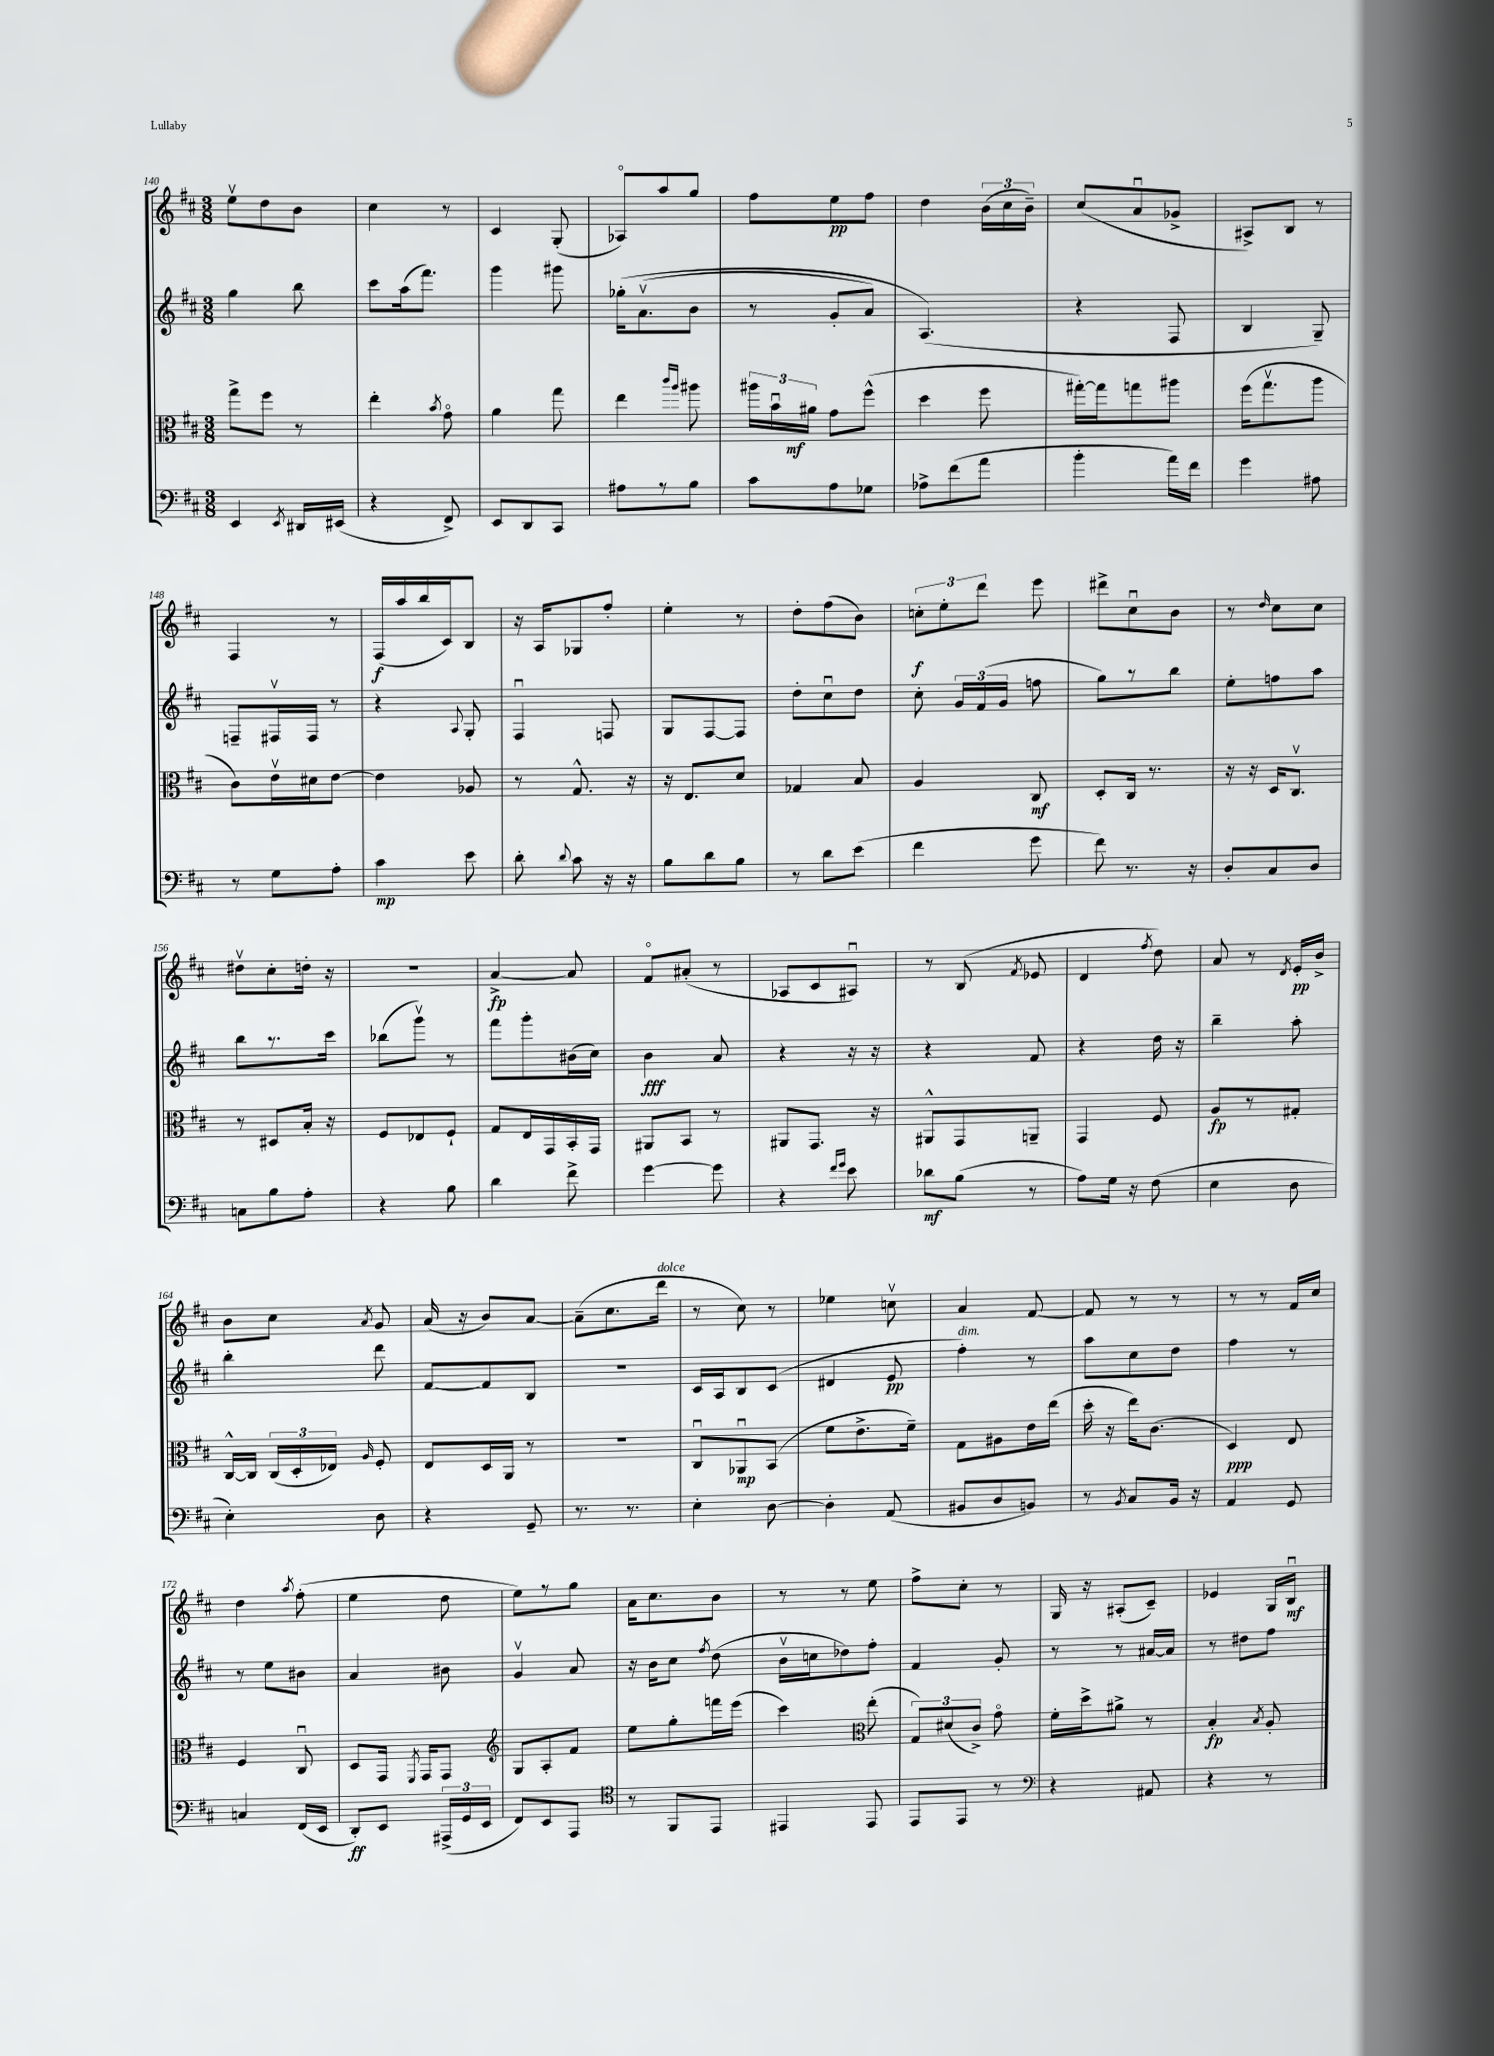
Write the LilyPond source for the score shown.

<<
\new StaffGroup <<
\new Staff = "s0" {
    \clef treble \key d \major \numericTimeSignature \time 3/8
    \autoBeamOff e''8[\upbow d''8 b'8] |
    cis''4 r8 |
    cis'4 g8-.( |
    aes8[\flageolet) a''8 g''8] |
    fis''8[ e''8\pp fis''8] |
    d''4 \tuplet 3/2 { b'16[( cis''16 b'16]--) } |
    cis''8[( a'8\downbow ges'8]-> |
    ais8[->) b8] r8 |
    fis4 r8 |
    fis16[\f( a''16 b''16 cis'16) b8] |
    r16 a16[ ges8 fis''8]-. |
    e''4-. r8 |
    d''8[-. fis''8( b'8]) |
    \tuplet 3/2 { c''8[-.\f e''8-. d'''8] } e'''8 |
    dis'''8[-> cis''8\downbow b'8] |
    r8 \grace { d''16 } cis''8[ cis''8] |
    dis''8[\upbow cis''8-. d''16]-. r16 |
    r4. |
    a'4~->\fp a'8 |
    fis'8[\flageolet ais'8]-.( r8 |
    aes8[ cis'8 ais8]\downbow) |
    r8 b8( \acciaccatura { fis'8 } ees'8 |
    d'4 \acciaccatura { fis''8 } d''8) |
    a'8 r8 \acciaccatura { d'8 } e'16[-.\pp b'16]-> |
    b'8[ cis''8] \acciaccatura { a'8 } g'8 |
    a'16( r16 b'8[) a'8]~ |
    a'8[--( cis''8. d'''16]^\markup { \italic "dolce" } |
    r8 cis''8) r8 |
    ees''4 c''8\upbow |
    a'4 fis'8~ |
    fis'8 r8 r8 |
    r8 r8 fis'16[ cis''16] |
    d''4 \acciaccatura { a''8 } fis''8-.( |
    e''4 d''8 |
    e''8[) r8 g''8] |
    a'16[ cis''8. b'8] |
    r8 r8 e''8 |
    fis''8[-> cis''8]-. r8 |
    g16 r16 ais8[-.( cis'8]--) |
    ees'4 g16[ b16]\downbow\mf \bar "|." |
}
\new Staff = "s1" {
    \clef treble \key d \major \numericTimeSignature \time 3/8
    \autoBeamOff g''4 b''8 |
    cis'''8[ a''16( fis'''8.]) |
    g'''4 gis'''8 |
    ges''16[-.\( a'8.\upbow( b'8] |
    r8 g'8[-. a'8]) |
    a4.(\) |
    r4 fis8 |
    b4 g8--) |
    f8[-- fis16\upbow fis16] r8 |
    r4 \appoggiatura { a8 } g8-. |
    fis4\downbow f8 |
    g8[ fis8~ fis8] |
    d''8[-. cis''8\downbow d''8] |
    cis''8-. \tuplet 3/2 { g'16[ fis'16( g'16] } f''8 |
    g''8[) r8 b''8] |
    e''8[-. f''8 a''8] |
    b''8[ r8. cis'''16] |
    bes''8[( g'''8]\upbow) r8 |
    fis'''8[ g'''8-. bis'16( cis''16]) |
    b'4\fff a'8 |
    r4 r16 r16 |
    r4 fis'8 |
    r4 d''16 r16 |
    b''4-- a''8-. |
    b''4-. d'''8 |
    fis'8[~ fis'8 b8] |
    r4. |
    cis'16[ a16 b8 cis'8]( |
    dis'4 e'8\pp |
    fis''4-.^\markup { \italic "dim." }) r8 |
    a''8[ cis''8 d''8] |
    fis''4 r8 |
    r8 e''8[ bis'8] |
    a'4 bis'8 |
    g'4\upbow a'8 |
    r16 b'16[ cis''8] \acciaccatura { fis''8 } d''8( |
    b'16[\upbow c''16 des''8) fis''8]-. |
    fis'4 g'8-. |
    r8 r8 ais'16[~ ais'16] |
    r8 dis''8[ fis''8] \bar "|." |
}
\new Staff = "s2" {
    \clef alto \key d \major \numericTimeSignature \time 3/8
    \autoBeamOff g''8[-> fis''8] r8 |
    e''4-. \acciaccatura { b'8 } g'8\flageolet |
    a'4 g''8 |
    e''4 \grace { cis'''16[ a''16] } ais''8 |
    \tuplet 3/2 { ais''16[ b'16\downbow ais'16]\mf } g'8[ fis''8]-^( |
    d''4 fis''8 |
    gis''16[~-.) gis''16 g''8 ais''8] |
    fis''16[( g''8.\upbow a''8] |
    cis'8[) e'16\upbow dis'16 e'8]~ |
    e'4 aes8 |
    r8 g8.-^ r16 |
    r16 e8.[ d'8] |
    ges4 b8 |
    a4 cis8\mf |
    d8[-. cis16] r8. |
    r16 r16 d16[ cis8.]\upbow |
    r8 dis8[ b16]-. r16 |
    fis8[ ees8 fis8]-! |
    g8[ e16 g,16 b,16-. g,16] |
    ais,8[ b,8] r8 |
    ais,8[ g,8.] r16 |
    ais,8[-^ g,8 a,8]-- |
    g,4 fis8 |
    a8[\fp r8 gis8]-. |
    cis16[~-^ cis16] \tuplet 3/2 { cis16[( d16-. ees16]) } \grace { a16 } fis8-. |
    e8[ d16 a,16] r8 |
    R4. |
    cis8[\downbow aes,8\downbow\mp b,8]( |
    fis'8[ e'8.-> fis'16]--) |
    g8[ ais8 e'16 e''16]( |
    d''16-. r16 e''16[) cis'8.]( |
    d4\ppp) e8 |
    fis4 cis8\downbow |
    d8[ g,16] \acciaccatura { fis,8 } g,16[ g,8] |
    \clef treble g8[ a8-. fis'8] |
    e''8[ g''8-. f'''16 e'''16]( |
    cis'''4) \clef alto e''8-.( |
    \tuplet 3/2 { g8[) dis'8( cis'8]->) } g'8\flageolet |
    fis'16[-. d''16-> ais'8]-> r8 |
    b4-.\fp \acciaccatura { b8 } a8-. \bar "|." |
}
\new Staff = "s3" {
    \clef bass \key d \major \numericTimeSignature \time 3/8
    \autoBeamOff e,4 \acciaccatura { e,8 } dis,16[ eis,16]( |
    r4 fis,8->) |
    e,8[ d,8 cis,8] |
    ais8[ r8 b8] |
    cis'8[ a8 ges8] |
    aes8[-> fis'8( a'8] |
    b'4-. a'16[) fis'16] |
    g'4 ais8 |
    r8 g8[ a8]-. |
    cis'4\mp e'8 |
    d'8-. \appoggiatura { d'8 } cis'8 r16 r16 |
    b8[ d'8 b8] |
    r8 d'8[ e'8]( |
    fis'4 g'8 |
    fis'8) r8. r16 |
    d8[-. cis8 d8] |
    c8[ b8 a8]-. |
    r4 b8 |
    d'4 fis'8-> |
    g'4~ g'8 |
    r4 \grace { fis'16[ g'16] } e'8 |
    des'8[\mf b8]( r8 |
    a8[) g16] r16 fis8( |
    e4 d8 |
    e4-.) d8 |
    r4 g,8-- |
    r8. r8. |
    e4-. d8~ |
    d4-. a,8( |
    bis,8[ d8 b,8]) |
    r8 \acciaccatura { b,8 } cis8[ b,16] r16 |
    a,4 g,8 |
    c4 fis,16[( e,16] |
    d,8[-.\ff) e,8] \tuplet 3/2 { ais,,16[->( g,16 e,16] } |
    fis,8[) e,8 a,,8] |
    \clef tenor r8 fis,8[ e,8] |
    eis,4 eis,8 |
    e,8[ e,8] r8 |
    \clef bass r4 ais,8 |
    r4 r8 \bar "|." |
}
>>
>>
\layout { \context { \Score currentBarNumber = #140 } }
